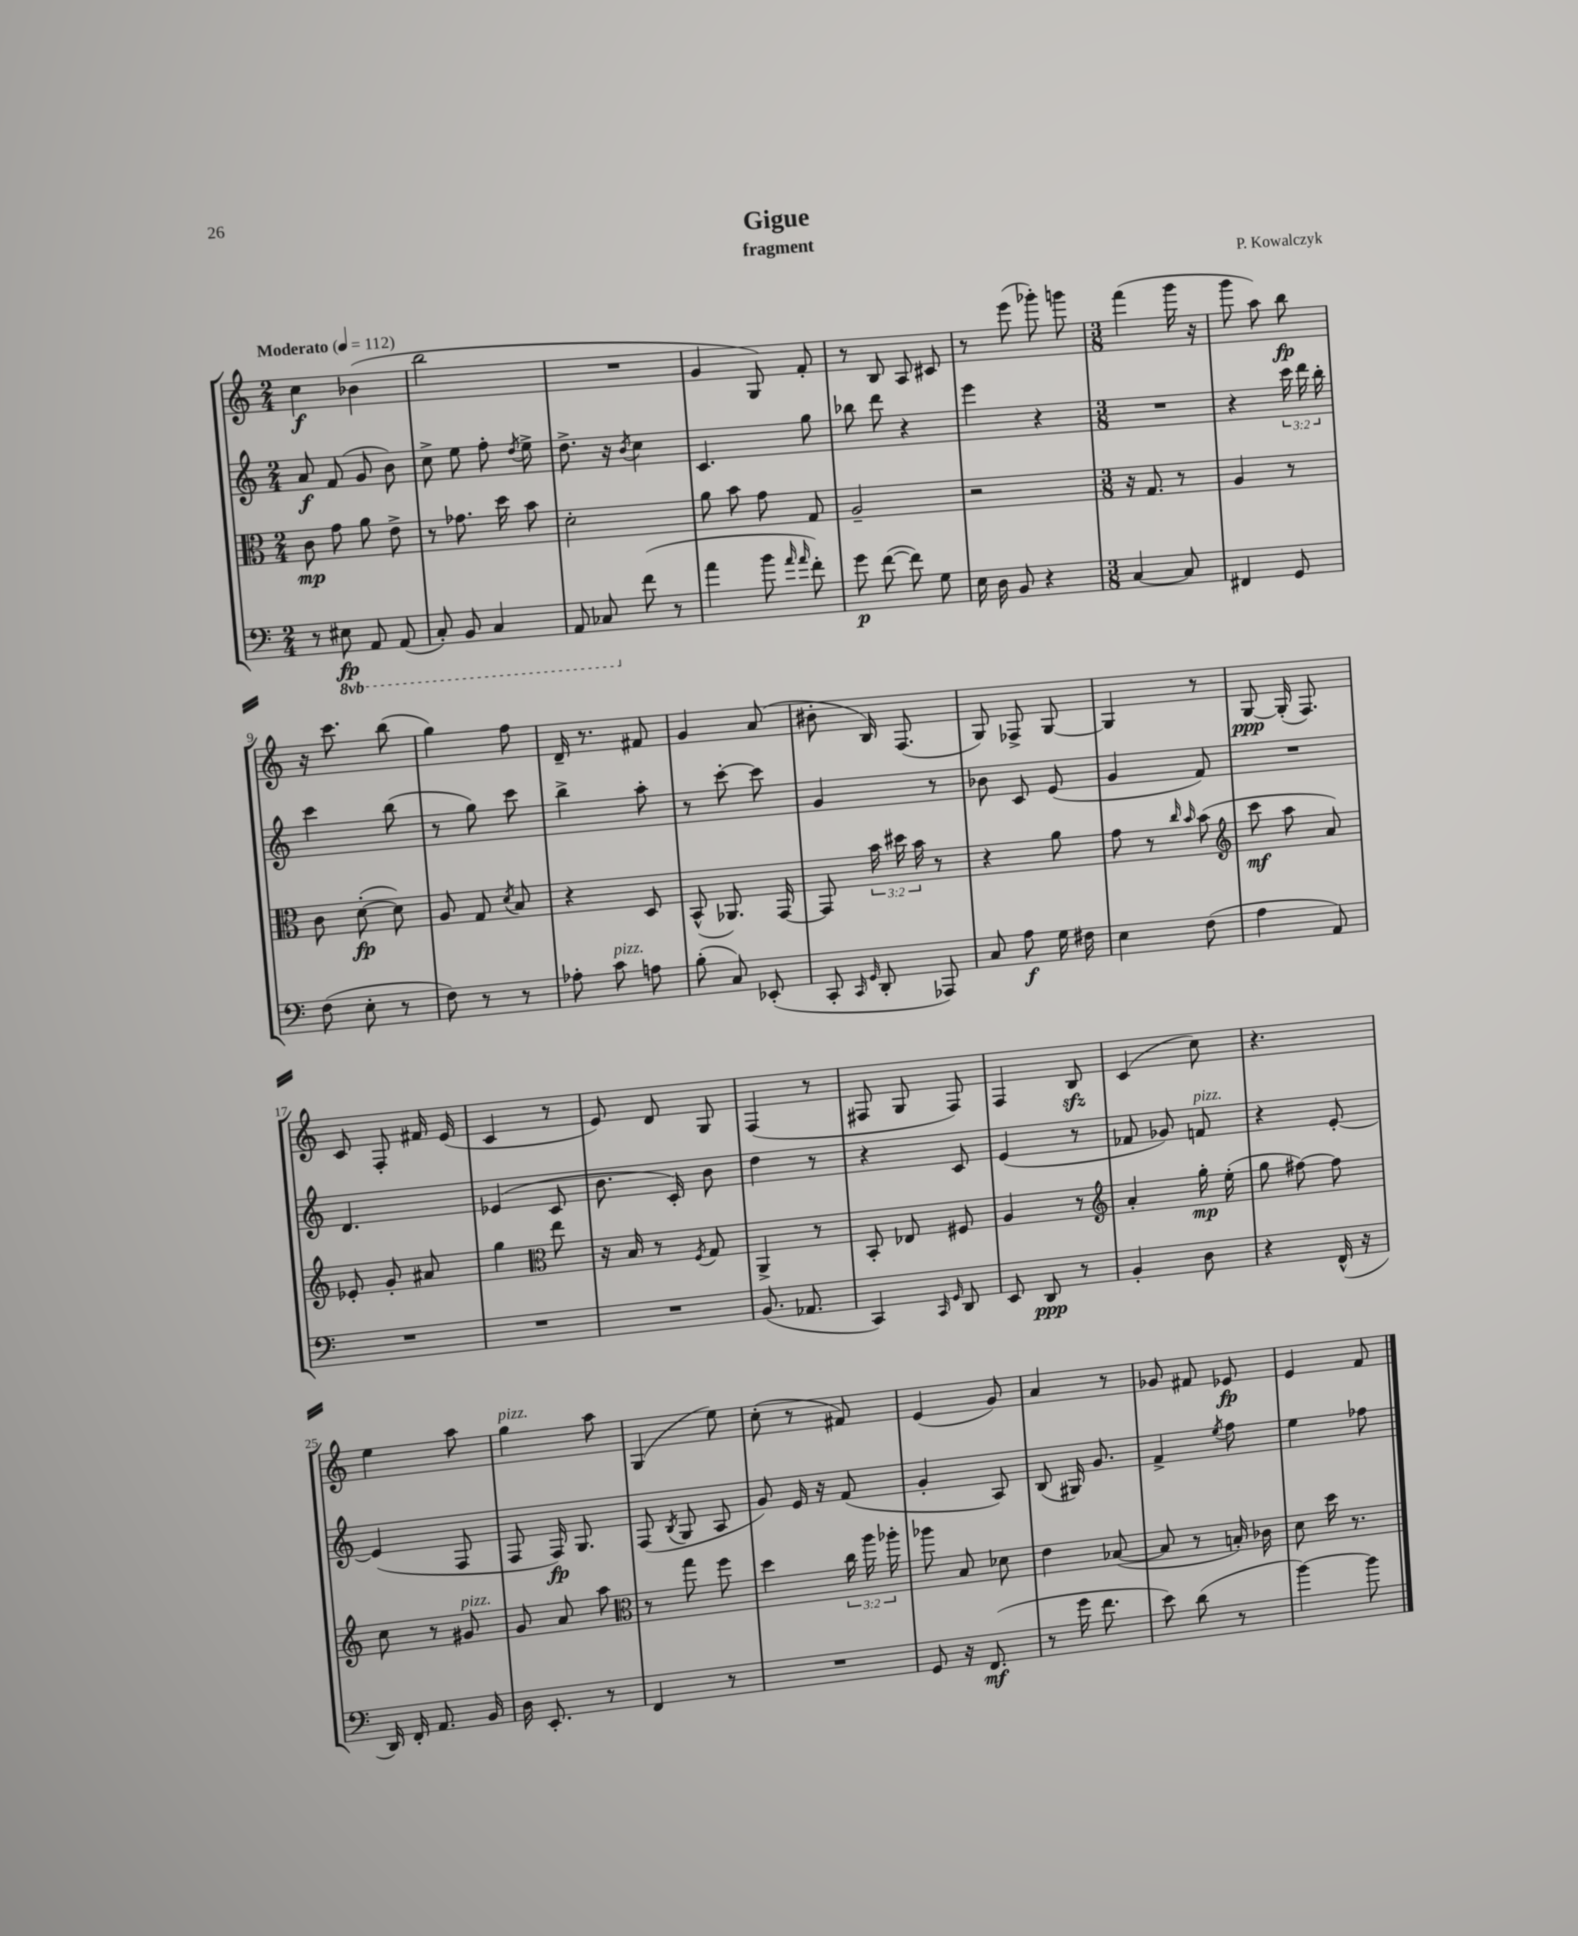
\header { title = "Gigue" composer = "P. Kowalczyk" subtitle = "fragment" }
<<
\new StaffGroup <<
\new Staff = "s0" {
    \clef treble \key c \major \numericTimeSignature \time 2/4 \tempo "Moderato" 4 = 112
    \autoBeamOff c''4\f bes'4( |
    b''2 |
    R2 |
    g'4 g8) f'8-. |
    r8 b8 a8 cis'8 |
    r8 e'''8( ges'''8-.) g'''8 |
    \numericTimeSignature \time 3/8 f'''4( g'''16 r16 |
    g'''8 a''8) b''8\fp |
    r16 c'''8. b''8( |
    g''4) f''8 |
    d'16-- r8. fis'8 |
    g'4 a'8( |
    bis'8-. b16) f8.( |
    g8) fes8-> g8~ |
    g4 r8 |
    g8~\ppp g16-.( f8.) |
    c'8 f8-. fis'16 e'16( |
    c'4 r8 |
    e'8) d'8 g8 |
    f4( r8 |
    fis8 g8 fis8) |
    f4 b8\sfz |
    c'4( c''8) |
    r4. |
    e''4 a''8 |
    g''4^\markup { \italic "pizz." } a''8 |
    g4( e''8) |
    c''8-.( r8 fis'8) |
    e'4( g'8) |
    a'4 r8 |
    ges'8 fis'8 ees'8\fp |
    e'4 f'8 \bar "|." |
}
\new Staff = "s1" {
    \clef treble \key c \major \numericTimeSignature \time 2/4 \override Staff.TupletNumber.text = #tuplet-number::calc-fraction-text
    \autoBeamOff a'8\f f'8( g'8 b'8) |
    c''8-> e''8 f''8-. \acciaccatura { d''8 } e''8-> |
    d''8.-> r16 \acciaccatura { b'8 } c''4 |
    c'4. g''8 |
    bes''8 d'''8 r4 |
    e'''4 r4 |
    \numericTimeSignature \time 3/8 R4. |
    r4 \tuplet 3/2 { c'''16 d'''16 b''16-. } |
    c'''4 b''8( |
    r8 g''8) c'''8 |
    b''4-> a''8-. |
    r8 c'''8~-. c'''8 |
    g'4 r8 |
    bes'8 c'8 e'8( |
    g'4 f'8) |
    R4. |
    d'4. |
    ees'4( c'8 |
    b'8. c'16-.) b'8 |
    d''4 r8 |
    r4 c'8 |
    e'4( r8 |
    fes'8 ges'8) f'8^\markup { \italic "pizz." } |
    r4 e'8~-. |
    e'4( f8 |
    f8 f16\fp) g8. |
    f8( \acciaccatura { b8 } g8 a8 |
    g'8) e'16 r16 f'8( |
    g'4-. a8) |
    b8( gis16) g'8. |
    f'4-> \acciaccatura { e''8 } f''8 |
    e''4 fes''8 \bar "|." |
}
\new Staff = "s2" {
    \clef alto \key c \major \numericTimeSignature \time 2/4 \override Staff.TupletNumber.text = #tuplet-number::calc-fraction-text
    \autoBeamOff c'8\mp g'8 a'8 e'8-> |
    r8 ges'8. d''16 b'8 |
    d'2-. |
    a'8 b'8 g'8 g8 |
    a2-- |
    r2 |
    \numericTimeSignature \time 3/8 r16 g8. r8 |
    a4 r8 |
    c'8 d'8~-.\fp( d'8) |
    a8 g8 \acciaccatura { d'8 } b8 |
    r4 d8 |
    b,8-^( aes,8.) g,16~ |
    g,8 \tuplet 3/2 { b'16 dis''16 b'16 } r8 |
    r4 a'8 |
    g'8 r8 \grace { c''16 b'16 } b'8( |
    \clef treble c'''8\mf a''8 a'8) |
    ees'8-. g'8-. ais'8 |
    g''4 \clef alto e''8 |
    r16 b16 r8 \acciaccatura { f8 } g8 |
    a,4-> r8 |
    b,8-. ees8 fis8 |
    a4 r8 |
    \clef treble a'4-. g''16-.\mp e''16-.( |
    g''8 fis''8~) fis''8 |
    c''8 r8 gis'8^\markup { \italic "pizz." } |
    g'8 a'8 a''8 |
    \clef alto r8 g''8 f''8 |
    d''4 \tuplet 3/2 { c''16 a''16 aes''16-. } |
    aes''8 b8 des'8 |
    e'4 bes8~( |
    bes8 r8 b16-.) ces'16 |
    d'8 d''16 r8. \bar "|." |
}
\new Staff = "s3" {
    \clef bass \key c \major \numericTimeSignature \time 2/4 \set Staff.ottavationMarkups = #ottavation-simple-ordinals
    \autoBeamOff r8 \ottava #-1 eis,8\fp a,,8 a,,8( |
    c,8-.) b,,8 c,4 |
    a,,8 ces,8 \ottava #0 f'8( r8 |
    a'4 b'8 \grace { a'16 a'16 } f'8-.) |
    g'8\p f'8~( f'8) g8 |
    e16 d16 b,8 r4 |
    \numericTimeSignature \time 3/8 c4~ c8 |
    fis,4 g,8 |
    f8( e8-. r8 |
    f8) r8 r8 |
    aes8-. c'8^\markup { \italic "pizz." } a8 |
    b8-.( c8) ees,8-.( |
    c,8-. \grace { c,16 g,16 } d,8-. aes,,8) |
    c8 a8\f g16 fis16 |
    e4 f8( |
    a4 a,8) |
    R4. |
    R4. |
    R4. |
    b,8.( aes,8. |
    c,4) \grace { c,16 g,16 } d,8 |
    e,8 d,8\ppp r8 |
    b,4-. d8 |
    r4 f,16-^( r16 |
    d,16) f,16-. a,8. b,16 |
    d16 e,8.-. r8 |
    f,4 r8 |
    R4. |
    g,8 r16 f,8.\mf( |
    r8 g'16 f'8. |
    e'8) d'8( r8 |
    b'4~) b'8 \bar "|." |
}
>>
>>
